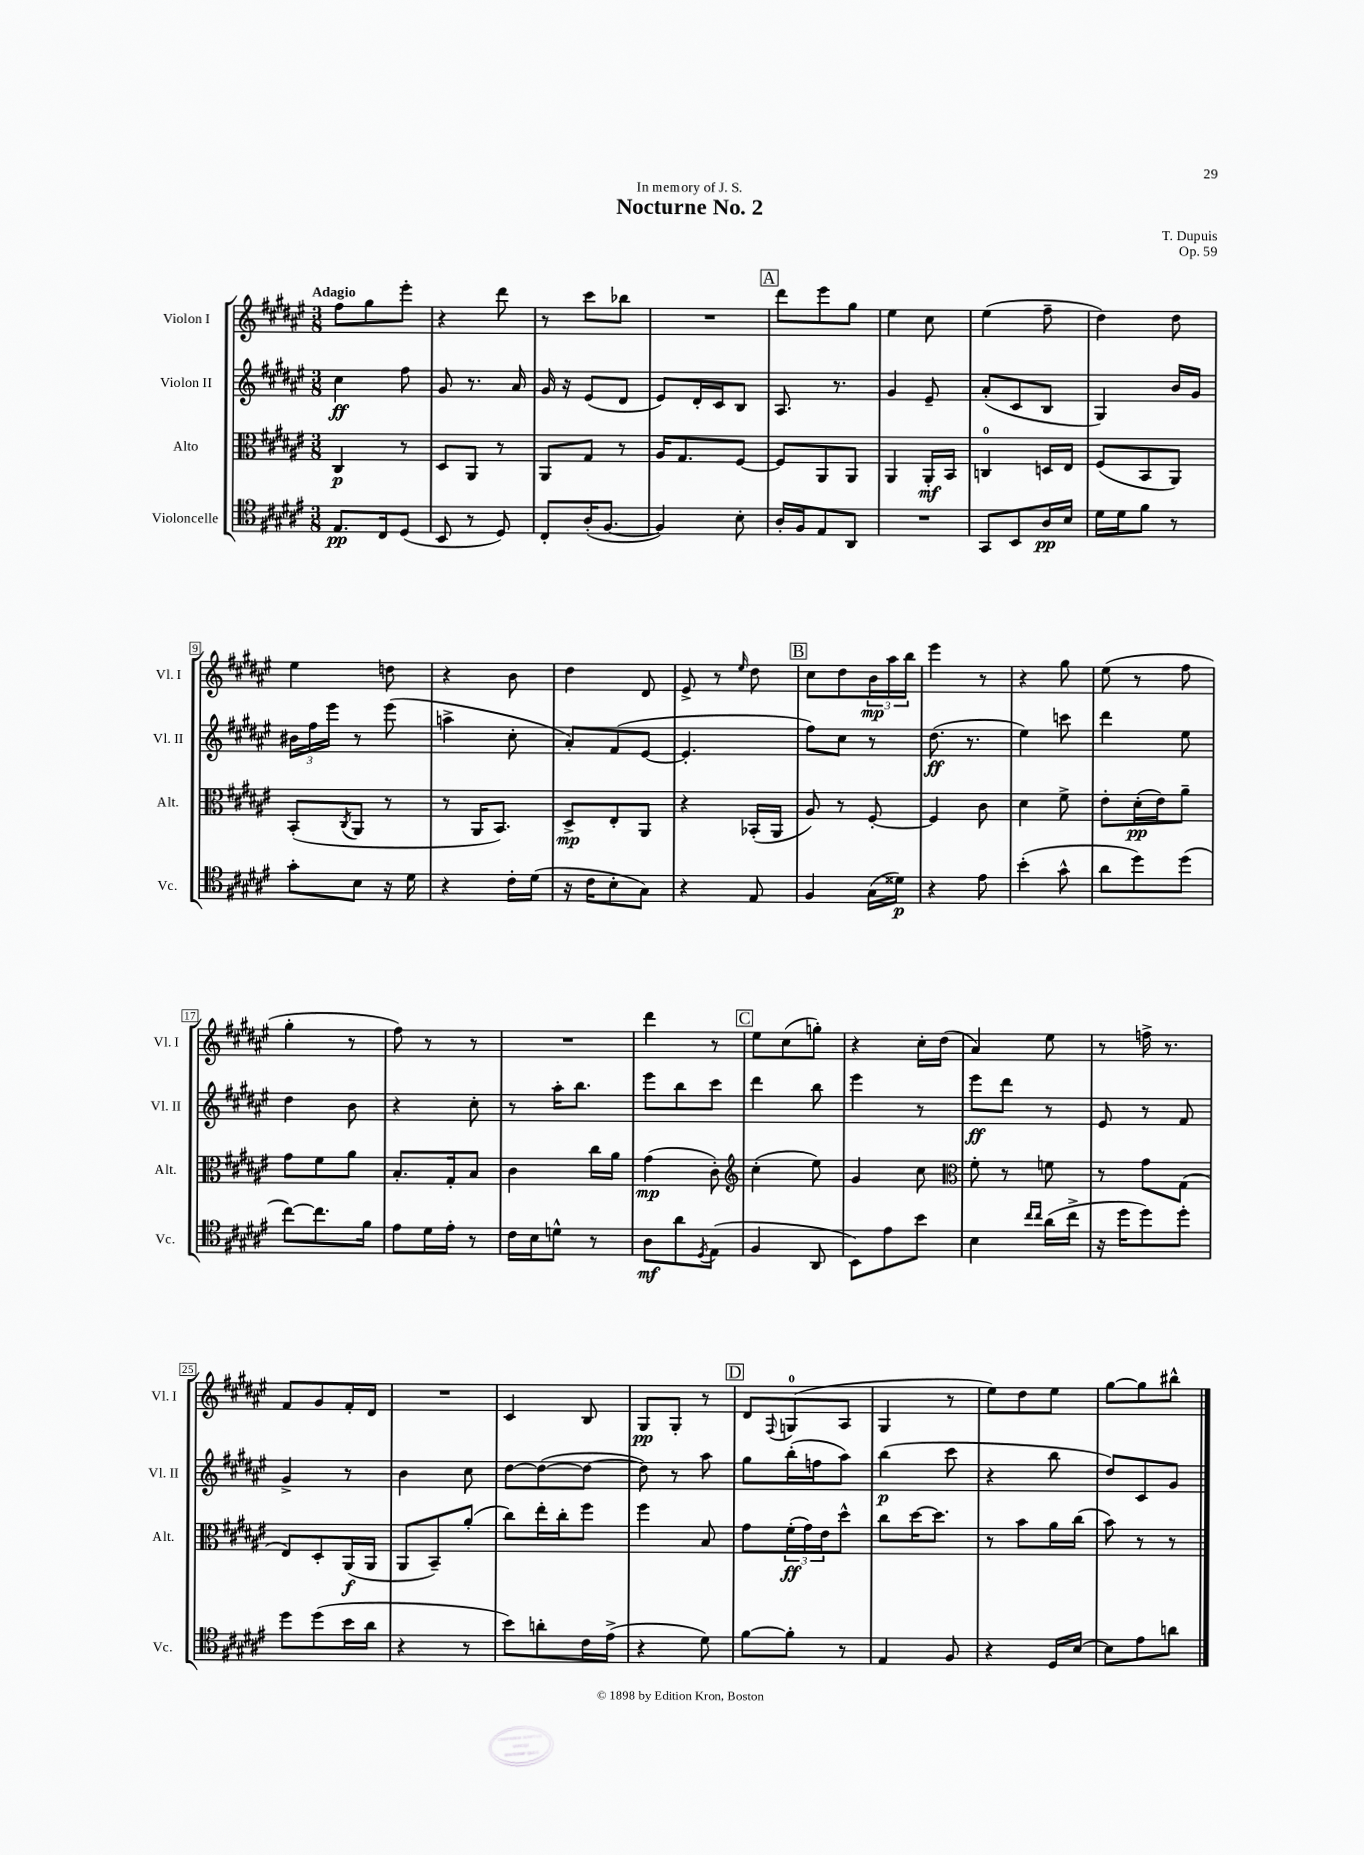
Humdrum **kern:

**kern	**kern	**kern	**kern
*staff4	*staff3	*staff2	*staff1
*clefC4	*clefC3	*clefG2	*clefG2
*k[f#c#g#d#a#e#]	*k[f#c#g#d#a#e#]	*k[f#c#g#d#a#e#]	*k[f#c#g#d#a#e#]
*M3/8	*M3/8	*M3/8	*M3/8
8.E#	4C#	4cc#	8ff#
.	.	.	8gg#
16C#	.	.	.
(8D#	8r	8ff#	8eee#'
=	=	=	=
8BB	8D#	8g#	4r
8r	8AA#	8.r	.
8D#)	8r	.	8ddd#
.	.	16a#	.
=	=	=	=
8C#'	8AA#	16g#	8r
.	.	16r	.
(16A#'	8G#	(8e#	8ccc#
[8.F#	.	.	.
.	8r	8d#	8bb-
=	=	=	=
4F#])	16A#	8e#)	4.r
.	8.G#	.	.
.	.	16d#'	.
.	.	16c#	.
8B'	[8F#	8B	.
=	=	=	=
16A#'	8F#]	8.A#	8ddd#
16F#	.	.	.
8E#	8AA#	.	8eee#
.	.	8.r	.
8AA#	8AA#	.	8gg#
=	=	=	=
4.r	4AA#	4g#	4ee#
.	16AA#'	8e#~	8cc#
.	16BB	.	.
=	=	=	=
8GG#	4C	(8a#'	(4ee#
8BB	.	8c#	.
16A#	16D	8B	8ff#~
16B	16E#	.	.
=	=	=	=
16d#	(8F#	4G#)	4dd#)
16d#	.	.	.
8f#	8BB	.	.
8r	8AA#)	16b	8dd#
.	.	16g#	.
=	=	=	=
8g#'	(8BB'	24b#	4ee#
.	.	24ff#	.
.	.	24eee#	.
.	8qC#	.	.
8B	8AA#	8r	.
16r	8r	(8eee#	8dd
16d#	.	.	.
=	=	=	=
4r	8r	4aa^	4r
.	16AA#	.	.
.	8.BB)	.	.
16c#'	.	8cc#'	8b
(16d#	.	.	.
=	=	=	=
16r	8D#^	8a#')	4dd#
16c#	.	.	.
8B'	8E#'	(8f#	.
8G#)	8AA#	[8e#	8d#
=	=	=	=
4r	4r	4.e#']	8e#^
.	.	.	8r
.	.	.	16qqee#
8E#	(16BB-'	.	8dd#
.	16AA#	.	.
=	=	=	=
4F#	8A#)	8ff#)	8cc#
.	8r	8cc#	8dd#
(16G#	[8F#'	8r	24b
.	.	.	24aa#
16d##)	.	.	.
.	.	.	24bb
=	=	=	=
4r	4F#]	(8.dd#	4eee#
.	.	8.r	.
8e#	8c#	.	8r
=	=	=	=
(4b'	4d#	4ee#)	4r
8g#^^	8f#^	8ccc	8gg#
=	=	=	=
8a#	8e#'	4ddd#	(8ee#
8dd#)	(16d#'	.	8r
.	16e#)	.	.
(8dd#	8a#~	8ee#	8ff#
=	=	=	=
[8cc#)	8g#	4dd#	4gg#'
8.cc#]	8f#	.	.
.	8a#	8b	8r
16f#	.	.	.
=	=	=	=
8e#	8.B'	4r	8ff#)
16d#	.	.	8r
16e#'	16G#'	.	.
8r	8B	8cc#'	8r
=	=	=	=
16c#	4c#	8r	4.r
16B	.	.	.
8d^^	.	16aa#'	.
.	.	8.bb	.
8r	16cc#	.	.
.	16a#	.	.
=	=	=	=
8A#	(4g#	8eee#	4ddd#
8a#	.	8bb	.
8qD#	.	.	.
(8E#	8c#')	8ccc#	8r
=	=	=	=
*	*clefG2	*	*
4F#	(4cc#'	4ddd#	8ee#
.	.	.	(8cc#
8AA#	8ee#)	8bb	8gg')
=	=	=	=
8BB)	4g#	4eee#	4r
8e#	.	.	.
8b	8cc#	8r	16cc#'
.	.	.	(16dd#
=	=	=	=
*	*clefC3	*	*
4B	8f#'	8eee#	4a#)
.	8r	8ddd#	.
16qqcc#	.	.	.
16qqcc#	.	.	.
(16a#	8f	8r	8ee#
16cc#^	.	.	.
=	=	=	=
16r	8r	8e#	8r
16dd#	.	.	.
8dd#)	8g#	8r	16ff^
.	.	.	8.r
8dd#'	(8G#	8f#	.
=	=	=	=
8dd#	8E#)	4g#^	8f#
(8dd#	8D#'	.	8g#
16b	(16AA#	8r	16f#'
16a#	16AA#	.	16d#
=	=	=	=
4r	8AA#	4b	4.r
.	8BB~)	.	.
8r	(8a#'	8cc#	.
=	=	=	=
8b)	8cc#)	[8dd#	4c#
8a'	16ee#'	(8dd#_	.
.	16cc#'	.	.
16c#	8ff#	8dd#_	8B
(16e#^	.	.	.
=	=	=	=
4r	4ff#	8dd#])	8G#
.	.	8r	8G#'
8d#)	8B	8aa#	8r
=	=	=	=
[8f#	8g#	8gg#	8d#
.	.	.	8qqF#
8f#']	(24f#'	(16bb'	(8G
.	24g#)	.	.
.	.	16ff	.
.	24e#	.	.
8r	8dd#^^	8aa#)	8A#
=	=	=	=
4E#	8cc#	(4bb	4G#
.	[16dd#	.	.
.	8.dd#]	.	.
8F#	.	8ccc#	8r
=	=	=	=
4r	8r	4r	8ee#)
.	8b	.	8dd#
16D#	16a#	8bb	8ee#
[16B	(16cc#	.	.
=	=	=	=
8B]	8b)	8dd#)	[8gg#
8e#	8r	8c#	8gg#]
8a	8r	8g#	8bb#^^
==	==	==	==
*-	*-	*-	*-
